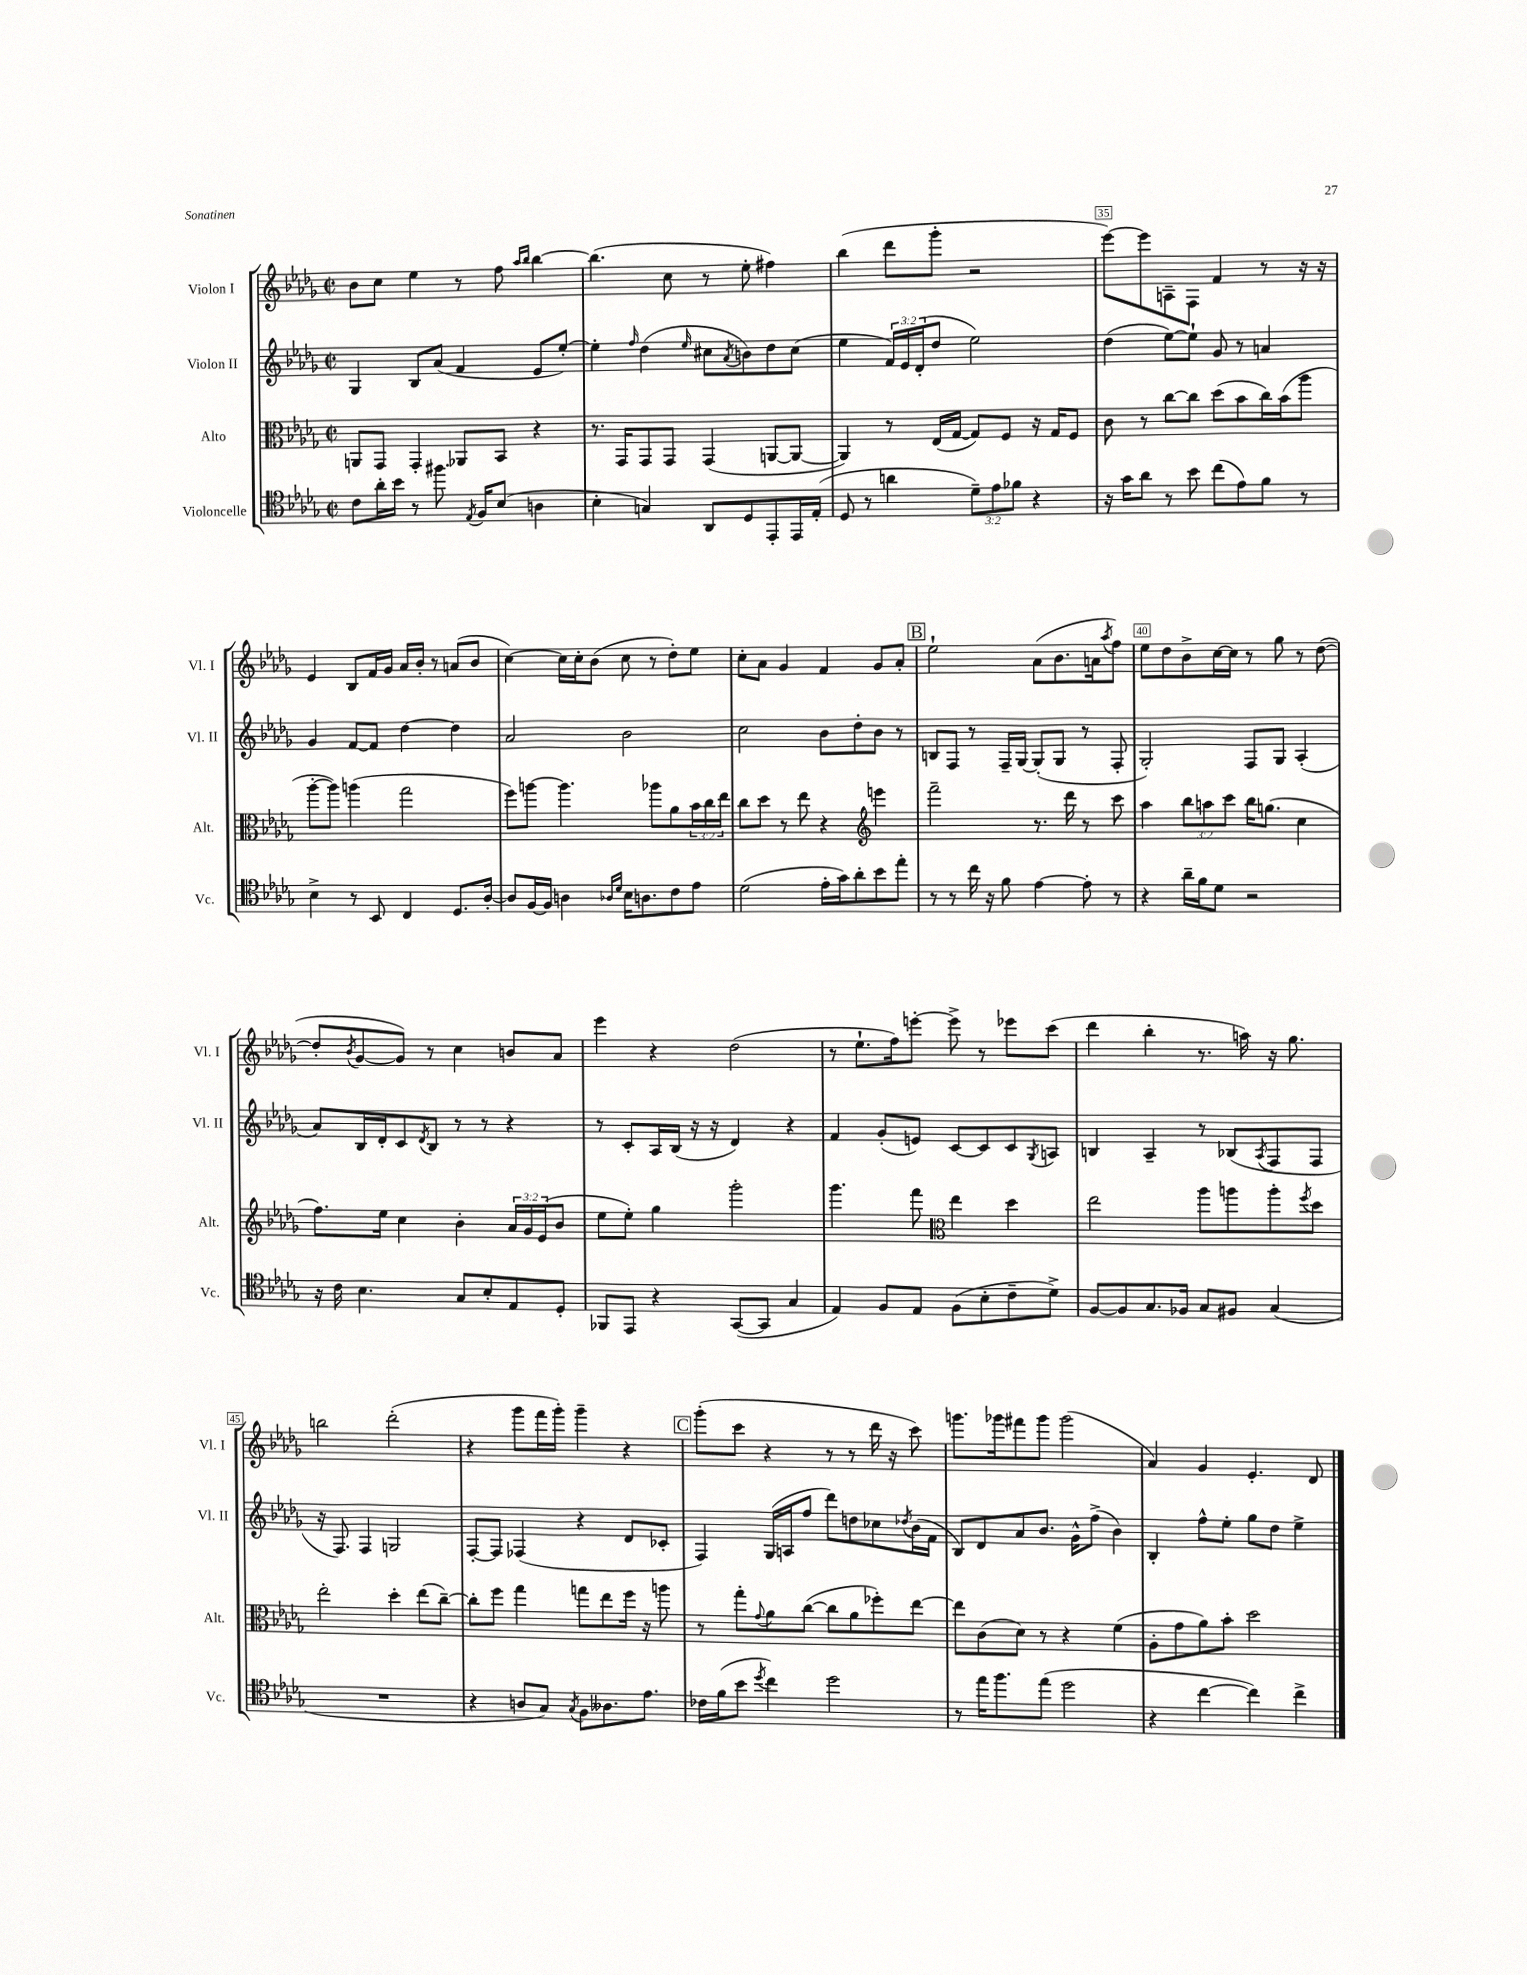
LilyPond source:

<<
\new StaffGroup <<
\new Staff = "s0" \with { instrumentName = "Violon I" shortInstrumentName = "Vl. I" } {
    \clef treble \key des \major \defaultTimeSignature \time 2/2
    bes'8 c''8 ees''4 r8 f''8 \grace { aes''16 bes''16 } bes''4~ |
    bes''4.( c''8 r8 ees''8-. fis''4) |
    bes''4( des'''8 ges'''8-. r2 |
    ees'''8~) ees'''8 a8-- f8 f'4 r8 r16 r16 |
    ees'4 bes8 f'16 ges'16 aes'16 bes'16-. r8 a'8( bes'8 |
    c''4~) c''16 c''16-. bes'8( c''8 r8 des''8-.) ees''8 |
    c''8-. aes'8 ges'4 f'4 ges'8 aes'8-. |
    \mark \markup { \box "B" } ees''2-! aes'8( bes'8. a'16 \acciaccatura { aes''8 } f''8) |
    ees''8 des''8 bes'8-> c''16~ c''16 r8 ges''8 r8 des''8~( |
    des''8-. \acciaccatura { bes'8 } ges'8~ ges'8) r8 c''4 b'8 aes'8 |
    ees'''4 r4 des''2( |
    r8 ees''8.-! f''16) e'''8~-. e'''8-> r8 ees'''8 c'''8( |
    des'''4 bes''4-. r8. a''16) r16 ges''8. |
    b''2 des'''2-.( |
    r4 ges'''8 f'''16 ges'''16-.) ges'''4-- r4 |
    \mark \markup { \box "C" } ges'''8-.( c'''8 r4 r8 r8 des'''16 r16 c'''8) |
    g'''8. ges'''16 fis'''8 ges'''8 ges'''2( |
    aes'4) ges'4 ees'4.-. des'8 \bar "|." |
}
\new Staff = "s1" \with { instrumentName = "Violon II" shortInstrumentName = "Vl. II" } {
    \clef treble \key des \major \defaultTimeSignature \time 2/2 \override Staff.TupletNumber.text = #tuplet-number::calc-fraction-text
    ges4 bes8 aes'8( f'4 ees'8 ees''8~-.) |
    ees''4-. \grace { f''16 } des''4( \grace { ees''16 } cis''8 \acciaccatura { aes'8 } b'8) des''8 cis''8( |
    ees''4 \tuplet 3/2 { f'16) ees'16 des'16-.( } des''8 ees''2) |
    des''4( ees''8~) ees''8-! ges'8 r8 a'4 |
    ges'4 f'8~ f'8 des''4~ des''4 |
    aes'2 bes'2 |
    c''2 bes'8 des''8-. bes'8 r8 |
    \mark \markup { \box "B" } b8 f8 r8 f16-- ges16~ ges8-.( ges8 r8 f8-. |
    ges2-.) f8 ges8 aes4-.( |
    aes'8) bes16 des'16-. c'8 \acciaccatura { des'8 } bes8 r8 r8 r4 |
    r8 c'8-. aes16 bes16( r16 r16 des'4) r4 |
    f'4 ges'8-.( e'8) c'8~ c'8 c'8 \acciaccatura { ges8 } a8 |
    b4 aes4-- r8 bes8( \acciaccatura { aes8 } f8 f8 |
    r16 f8.) f4 g2 |
    f8~-. f8 fes4( r4 des'8 ces'8-. |
    \mark \markup { \box "C" } f4) ges16( a16 f''8 des'''8) d''8 ces''8 \acciaccatura { des''8 } bes'16( f'16 |
    bes8) des'8 aes'8 bes'8. ges'16-^ f''8->( bes'4) |
    bes4-. f''8-^ ees''8-. ges''8 des''8 ees''4-> \bar "|." |
}
\new Staff = "s2" \with { instrumentName = "Alto" shortInstrumentName = "Alt." } {
    \clef alto \key des \major \defaultTimeSignature \time 2/2 \override Staff.TupletNumber.text = #tuplet-number::calc-fraction-text
    a,8 ges,8 ges,4-. aes,8 bes,8 r4 |
    r8. ges,16 ges,8 ges,8 ges,4( a,8~ a,8~ |
    a,4) r8 ees16( ges16~ ges8) f8 r16 ges16 f8 |
    c'8 r8 c''8~ c''8 des''8( bes'8 c''16) bes'16( aes''8 |
    aes''8~-. aes''8) a''4( ges''2 |
    f''8) a''8~ a''4. aes''8 aes'8 \tuplet 3/2 { bes'16 c''16 ees''16 } |
    c''8 des''8 r8 ees''8 r4 \clef treble e'''4 |
    \mark \markup { \box "B" } f'''2-- r8. des'''16 r8 c'''8 |
    aes''4 \tuplet 3/2 { bes''8 a''8 c'''8 } bes''16 g''8.( c''4 |
    f''8.) ees''16 c''4 bes'4-. \tuplet 3/2 { aes'16 ges'16 ees'16( } bes'8 |
    ees''8 ees''8-.) ges''4 ges'''2-. |
    ges'''4. f'''8 \clef alto ees''4 des''4 |
    ees''2 aes''8 a''8 a''8-. \acciaccatura { f''8 } des''8 |
    ees''2-. des''4-. ees''8( c''8~--) |
    c''8-. f''8 ges''4 g''8 ees''8 f''16 r16 a''8 |
    \mark \markup { \box "C" } r8 ges''8-. \appoggiatura { ges'8 } aes'8 c''8~( c''8 aes'8 fes''8-.) ees''8~ |
    ees''8 c'8( des'8) r8 r4 f'4( |
    aes8-. ges'8 aes'8) bes'8-. des''2 \bar "|." |
}
\new Staff = "s3" \with { instrumentName = "Violoncelle" shortInstrumentName = "Vc." } {
    \clef tenor \key des \major \defaultTimeSignature \time 2/2 \override Staff.TupletNumber.text = #tuplet-number::calc-fraction-text
    c'8 aes'16-. bes'16 r8 fis''8. \acciaccatura { ees8 } f16 bes8( a4 |
    bes4-. g4) aes,8 des8 ees,8-. ees,16 ees16-.( |
    des8 r8 a'4 \tuplet 3/2 { des'8--) ees'8 fes'8 } r4 |
    r16 ges'16 aes'8 r8 bes'8 c''8( ees'8) f'8 r8 |
    bes4-> r8 bes,8 c4 des8. aes16~-. |
    aes8 f16~ f16 a4 \grace { aes16 des'16 } bes16 a8. c'8 ees'8 |
    des'2( ees'16-. ges'16) aes'8-. bes'8 ees''8-. |
    \mark \markup { \box "B" } r8 r8 c''16 r16 f'8 ees'4~ ees'8-. r8 |
    r4 aes'16-- f'16 des'8 r2 |
    r16 c'16 bes4. ges8 bes8-. ees8 des8-. |
    fes,8 ees,8 r4 ges,8~( ges,8 ges4 |
    ees4) f8 ees8 f8( bes8-. c'8-- des'8->) |
    f8~ f8 ges8. fes16 ges8 fis8 ges4( |
    R1 |
    r4 a8 ges8) \acciaccatura { ges8 } f8 aeses8. ees'8. |
    \mark \markup { \box "C" } ces'16 f'16( bes'8 \acciaccatura { des''8 } c''4) des''2 |
    r8 ees''16 f''8. ees''8( des''2 |
    r4 c''4~ c''4) c''4-> \bar "|." |
}
>>
>>
\layout { \context { \Score currentBarNumber = #32 \override BarNumber.break-visibility = ##(#f #t #t) barNumberVisibility = #(every-nth-bar-number-visible 5) \override BarNumber.stencil = #(make-stencil-boxer 0.1 0.3 ly:text-interface::print) } }
